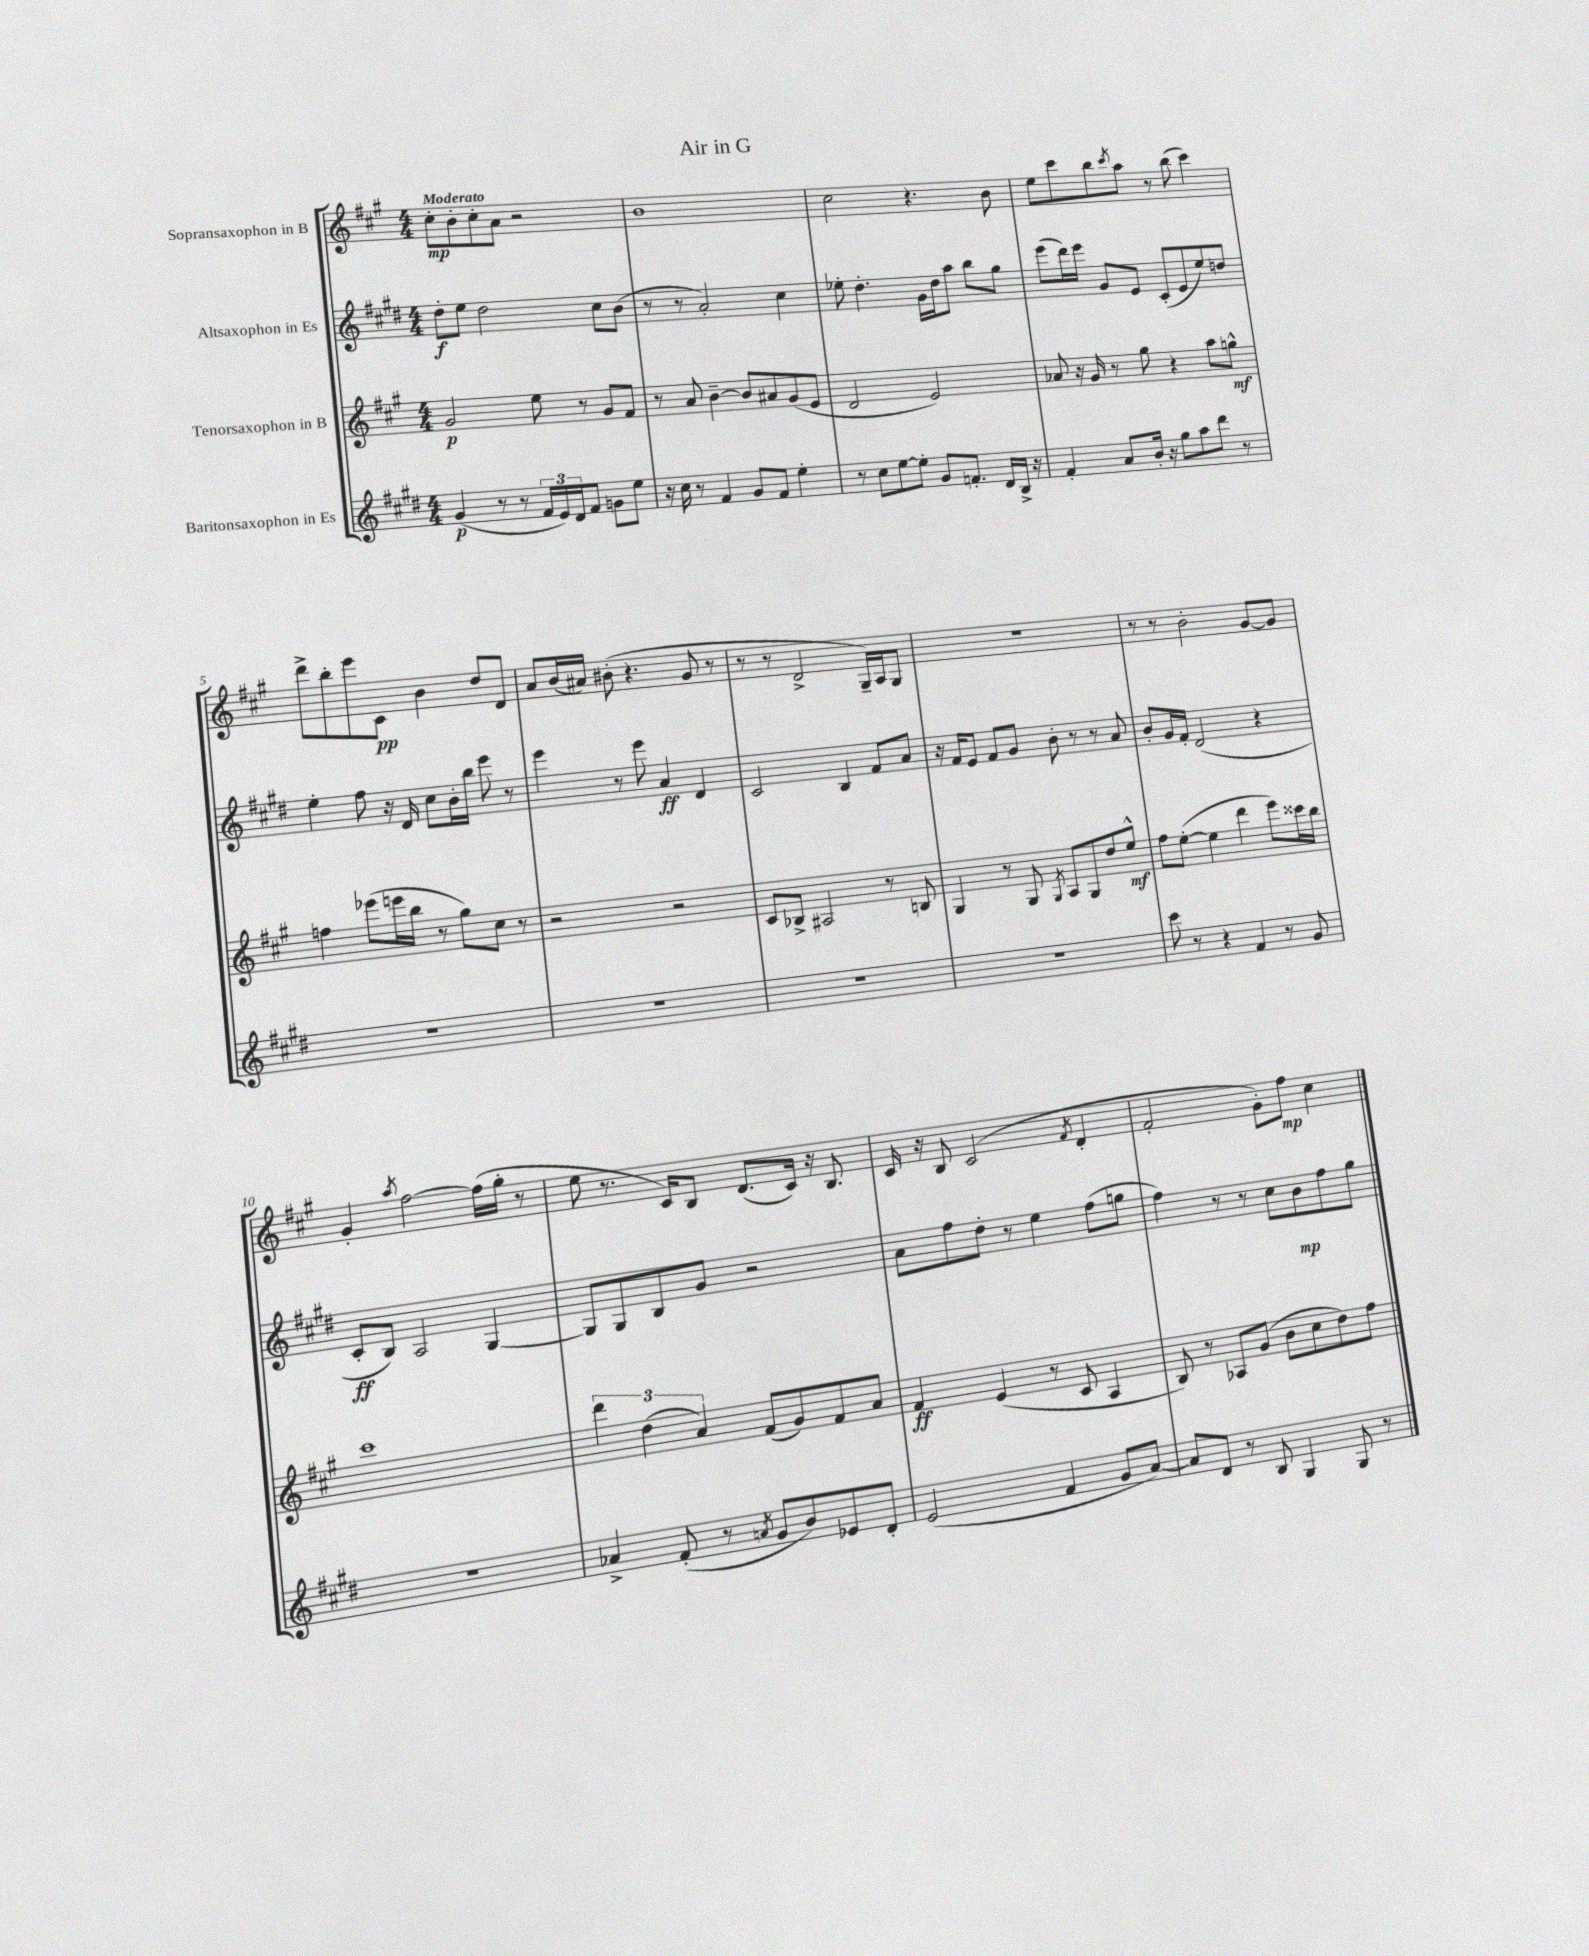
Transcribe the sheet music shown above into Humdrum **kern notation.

**kern	**kern	**kern	**kern
*staff4	*staff3	*staff2	*staff1
*clefG2	*clefG2	*clefG2	*clefG2
*k[f#c#g#d#]	*k[f#c#g#]	*k[f#c#g#d#]	*k[f#c#g#]
*M4/4	*M4/4	*M4/4	*M4/4
(4g#/	2g#/	8dd#'\L	8cc#'\L
.	.	8ee\J	8b'\
8r	.	2dd#\	8cc#'\
8r	.	.	8a\J
24f#/LL	8ee\	.	2r
24e/)	.	.	.
24d#/J	.	.	.
8f#/J	8r	.	.
8g\L	8g#/L	8cc#\L	.
8ee\J	8f#/J	(8b\J	.
=	=	=	=
16r	8r	8r	1b
16cc#\	.	.	.
8r	8a/	8r	.
4f#/	[4b~\	2a'/)	.
8g#/L	8b/]L	.	.
8f#/J	8a#/	.	.
4ee'\	(8g#/	4cc#\	.
.	8e/J	.	.
=	=	=	=
8r	2d/	8ee-'\	2cc#\
8cc#\L	.	4.dd#'\	.
[8ee\	.	.	.
8ee'\]J	.	.	.
8g#/L	2e/)	16g#\LL	4.r
.	.	16dd#\J	.
8.f'/J	.	8aa\J	.
.	.	8bb\L	.
16d#/LL	.	.	.
16B^/JJ	.	8gg#\J	8b\
16r	.	.	.
=	=	=	=
4f#'/	8a-/	(8eee\L	8ee\L
.	16r	16ddd#\L)	8ccc#\
.	16g#/	16eee\JJ	.
8a/L	8r	8g#/L	8bb\
.	.	.	8qccc#/
16b'/Jk	8gg#\	8e/J	8aa\J
16r	.	.	.
8gg#\L	4r	(8c#'/L	8r
8aa\	.	8e/	(8bb\
8ddd#\J	8aa\L	8ee/)	4ccc#\)
8r	8gg^^\J	8dd/J	.
=	=	=	=
1r	4ff\	4ee'\	8ddd^\L
.	.	.	8bb'\
.	(8eee-\L	8ff#\	8eee\
.	16eee\L	16r	8c#\J
.	16bb\JJ	16d#/	.
.	8r	8cc#\L	4b\
.	8gg#\L)	16b'\L	.
.	.	16bb\JJ	.
.	8cc#\J	8eee\	8dd/L
.	8r	8r	8d/J
=	=	=	=
1r	2r	4eee\	8a/L
.	.	.	(16b/L
.	.	.	16a#/JJ)
.	.	8r	(8b#'\
.	.	8eee\	4.r
.	2r	4a/	.
.	.	4d#/	8g#/
.	.	.	8r
=	=	=	=
1r	8c#/L	2c#/	8r
.	8B-^/J	.	8r
.	2A#/	.	2d^/
.	.	4B/	.
.	8r	8f#/L	16G#~/LL)
.	.	.	16A/J
.	8B/	8a/J	8G#/J
=	=	=	=
1r	4G#/	16r	1r
.	.	16f#/LK	.
.	.	8e/J	.
.	8r	8f#/L	.
.	8G#/	8g#/J	.
.	8qG#/	.	.
.	8A/L	8b'\	.
.	8G#/	8r	.
.	8dd/	8r	.
.	8ee^^/J	8a/	.
=	=	=	=
8ccc#\	8ff#\L	8b'/L	8r
8r	([8ee'\J	16g#/L	8r
.	.	16f#'/JJ	.
4r	4ee\]	(2d#/	2b'\
4f#/	4ddd\	.	.
8r	8eee\L)	4r	[8g#/L
8g#/	16ccc##\L	.	8g#/]J
.	16bb\JJ	.	.
=	=	=	=
1r	1ccc#	8c#'/L	4g#'/
.	.	8B/J)	.
.	.	.	8qaa/
.	.	2A/	[2ff#\
.	.	[4G#/	(16ff#\]LL
.	.	.	16gg#'\JJ
.	.	.	8r
=	=	=	=
4a-^/	6ddd\	8G#/]L	8ee\
.	.	8G#/	8.r
.	(6dd\	.	.
(8f#'/	.	8B/	.
.	.	.	16c#/LK)
.	6a/)	.	.
8r	.	8g#/J	8B/J
8qa/	.	.	.
8g#/L	(8f#/L	2r	(8.d/L
8b/)	8g#/)	.	.
.	.	.	16c#/Jk)
8e-/	8f#/	.	16r
.	.	.	8.B/
8d#'/J	8a/J	.	.
=	=	=	=
(2e/	4f#/	8a\L	16c#/
.	.	.	16r
.	.	8ff#\	8B/
.	(4e/	8dd#'\J	(2c#/
.	.	8r	.
4f#/	8r	4ee\	.
.	8c#/	.	.
.	.	.	8qf#/
8g#/L	4A/	(8ff#\L	4d'/
[8a/J)	.	8gg\J	.
=	=	=	=
8a/]L	8B/)	4ff#\)	2f#'/
8d#/J	8r	.	.
8r	8A-/L	8r	.
8B/	(8g#/J	8r	.
4G#/	8b\L	8cc#\L	8g#'\L)
.	8cc#\	8b\	8ff#\J
8G#/	8dd\)	8ff#\	4cc#\
8r	8ff#\J	8gg#\J	.
==	==	==	==
*-	*-	*-	*-
